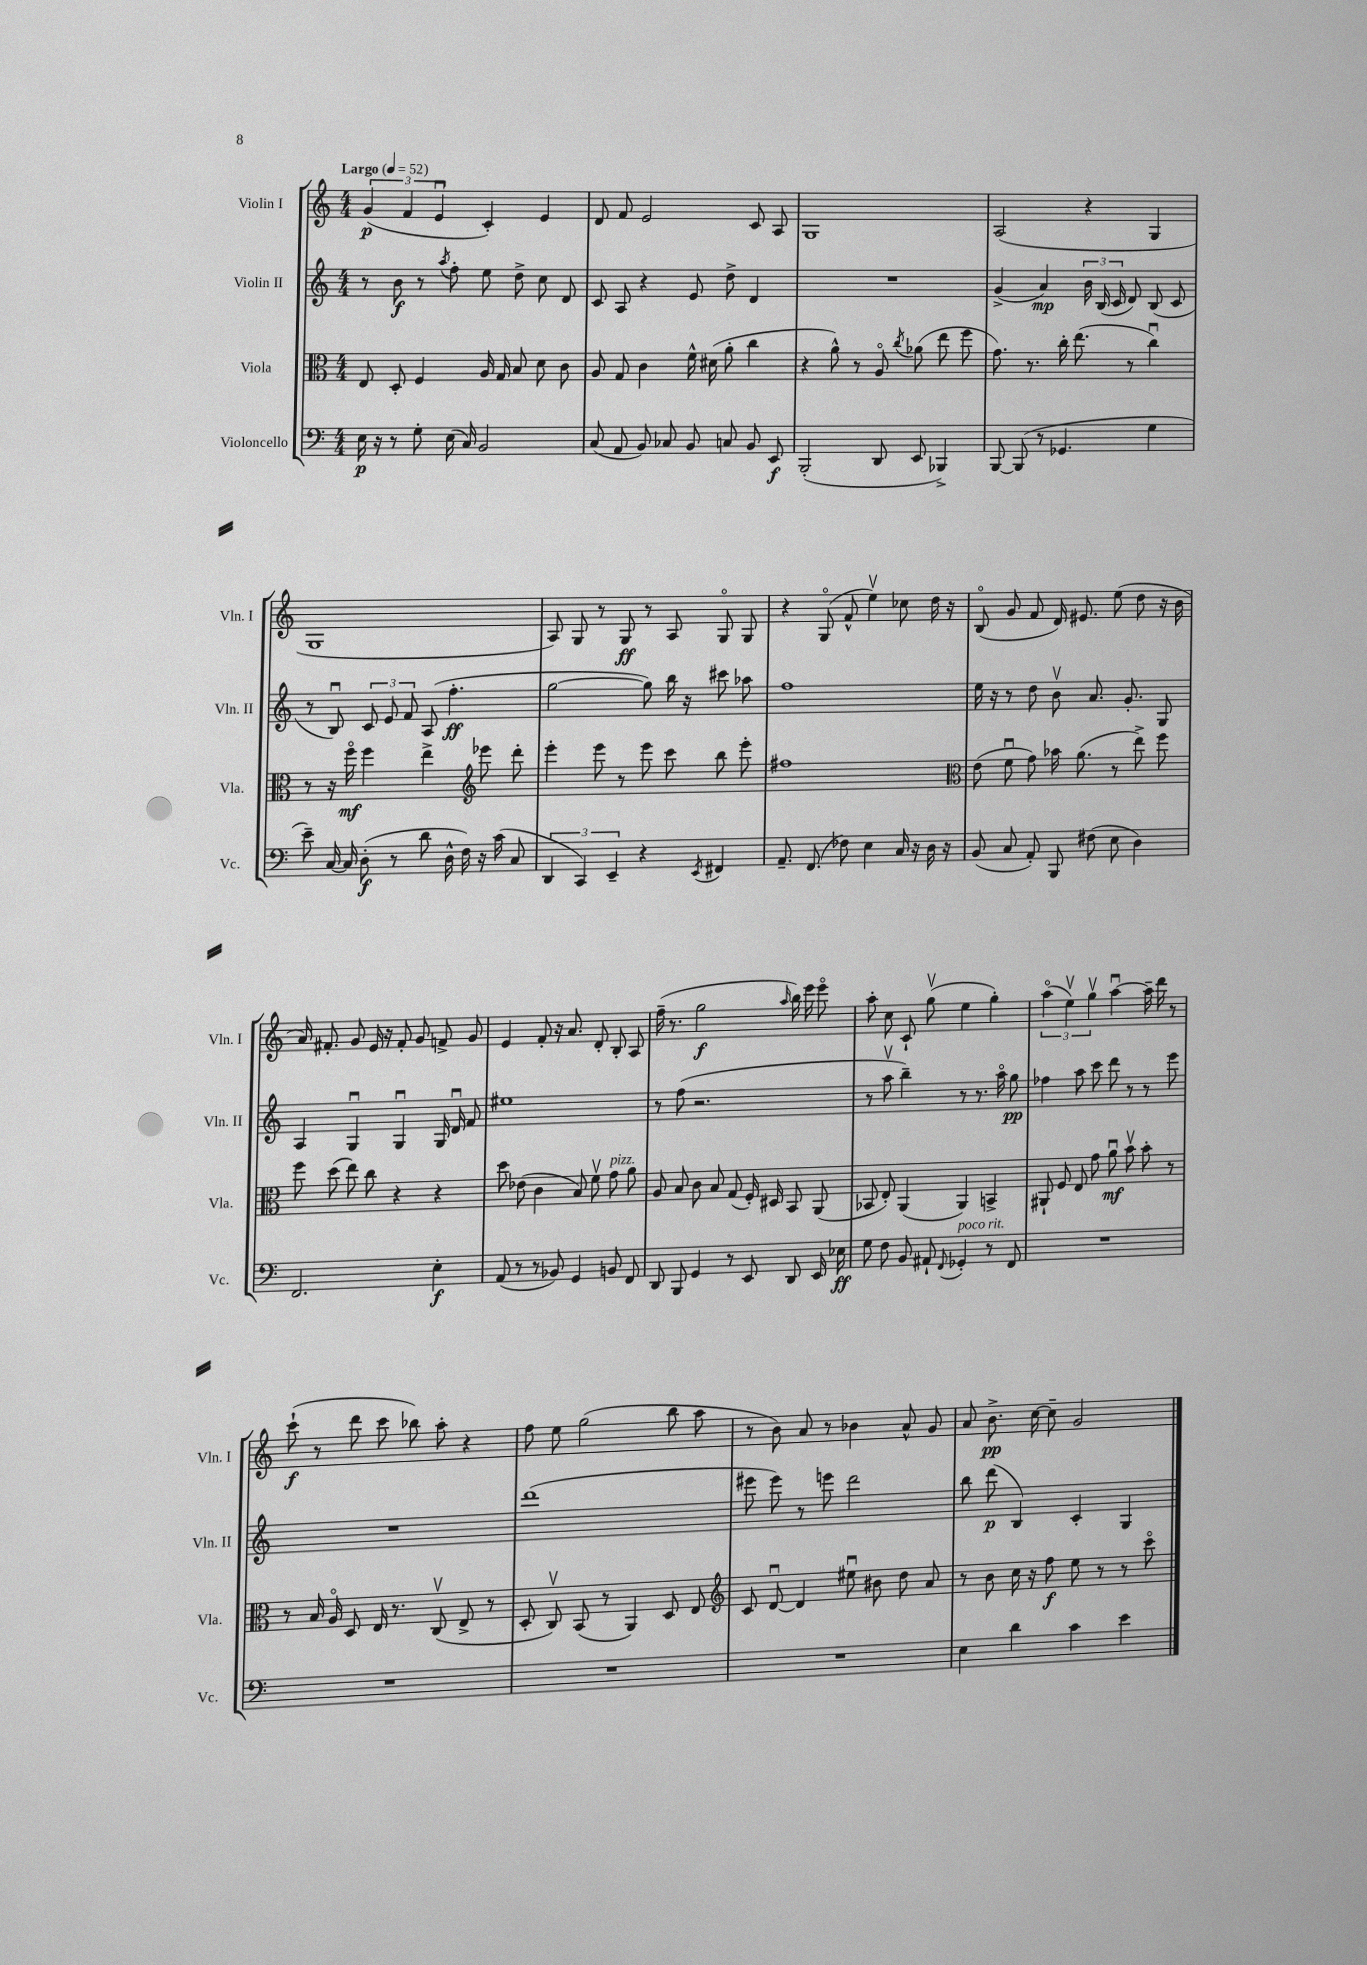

**kern	**dynam	**kern	**dynam	**kern	**dynam	**kern	**dynam
*part4	*part4	*part3	*part3	*part2	*part2	*part1	*part1
*staff4	*staff4	*staff3	*staff3	*staff2	*staff2	*staff1	*staff1
*I"Violoncello	*	*I"Viola	*	*I"Violin II	*	*I"Violin I	*
*I'Vc.	*	*I'Vla.	*	*I'Vln. II	*	*I'Vln. I	*
*clefF4	*	*clefC3	*	*clefG2	*	*clefG2	*
*k[]	*	*k[]	*	*k[]	*	*k[]	*
*M4/4	*	*M4/4	*	*M4/4	*	*M4/4	*
*MM52	*	*MM52	*	*MM52	*	*MM52	*
=1	=1	=1	=1	=1	=1	=1	=1
!	!	!	!	!	!	!LO:TX:a:B:t=Largo	!
16E\	p	8E/	.	8r	.	(6g/	p
16r	.	.	.	.	.	.	.
8r	.	8D'/	.	8b\	f	.	.
.	.	.	.	.	.	6f/	.
8G'\	.	4F/	.	8r	.	.	.
.	.	.	.	.	.	6eu/	.
.	.	.	.	8qaa/	.	.	.
(16E\	.	.	.	8ff'\	.	.	.
16C/)	.	.	.	.	.	.	.
2BB/	.	16A/	.	8ee\	.	4c'/)	.
.	.	16G/	.	.	.	.	.
.	.	8B/	.	8dd^\	.	.	.
.	.	8d\	.	8cc\	.	4e/	.
.	.	8c\	.	8d/	.	.	.
=2	=2	=2	=2	=2	=2	=2	=2
(8C/	.	8A/	.	8c/	.	8d/	.
8AA/	.	8G/	.	8A/	.	8f/	.
8BB/)	.	4c\	.	4r	.	2e/	.
8C-X/	.	.	.	.	.	.	.
8BB/	.	16f^^\	.	8e/	.	.	.
.	.	(16d#X\	.	.	.	.	.
8Cn/	.	8a'\	.	8dd^\	.	.	.
8BB/	.	4cc\	.	4d/	.	8c/	.
8EE/	f	.	.	.	.	8A/	.
=3	=3	=3	=3	=3	=3	=3	=3
(2BBB'/	.	4r	.	1r	.	1G	.
.	.	8a^^\)	.	.	.	.	.
.	.	8r	.	.	.	.	.
8DD/	.	8A/	.	.	.	.	.
.	.	8qcc/	.	.	.	.	.
8EE/	.	(8a-X\	.	.	.	.	.
4BBB-X^/)	.	8ee\	.	.	.	.	.
.	.	8ff\	.	.	.	.	.
=4	=4	=4	=4	=4	=4	=4	=4
[8BBB/	.	8.g\)	.	(4g^/	.	(2A/	.
(8BBB/]	.	.	.	.	.	.	.
.	.	8.r	.	.	.	.	.
8r	.	.	.	4a/)	mp	.	.
4.GG-X/	.	16cc'\	.	.	.	.	.
.	.	(8.ee\	.	.	.	.	.
.	.	.	.	24b\	.	4r	.
.	.	.	.	(24B/	.	.	.
.	.	.	.	24c/	.	.	.
.	.	8r	.	8d/)	.	.	.
4G\	.	4ccu\)	.	(8B/	.	4G/	.
.	.	.	.	8c/	.	.	.
!!LO:LB:g=z
=5	=5	=5	=5	=5	=5	=5	=5
8e~\)	.	8r	.	8r	.	1G	.
[16C/	.	16r	.	8Bu/)	.	.	.
16C/]	.	16ff\	mf	.	.	.	.
(8D'\	f	4ff\	.	12c/	.	.	.
.	.	.	.	12e/	.	.	.
8r	.	.	.	.	.	.	.
.	.	.	.	12f/	.	.	.
8d\	.	4ee^\	.	(8A/	.	.	.
16D^^\	.	.	.	4.ff'\	ff	.	.
16F\)	.	.	.	.	.	.	.
*	*	*clefG2	*	*	*	*	*
16r	.	8eee-X\	.	.	.	.	.
(16c\	.	.	.	.	.	.	.
8C/	.	8ddd'\	.	.	.	.	.
=6	=6	=6	=6	=6	=6	=6	=6
6DD/	.	4eee'\	.	[2gg\	.	8A/)	.
.	.	.	.	.	.	8G/	.
6CC/)	.	.	.	.	.	.	.
.	.	8eee\	.	.	.	8r	.
6EE~/	.	.	.	.	.	.	.
.	.	8r	.	.	.	8G/	ff
4r	.	8eee\	.	8gg\])	.	8r	.
.	.	8ccc\	.	16bb\	.	8A/	.
.	.	.	.	16r	.	.	.
8qEE/	.	.	.	.	.	.	.
4FF#X/	.	8bb\	.	8ccc#X\	.	8G/	.
.	.	8eee'\	.	8aa-X\	.	8G/	.
=7	=7	=7	=7	=7	=7	=7	=7
8.AA~/	.	1ff#X	.	1ff	.	4r	.
(8.FF/	.	.	.	.	.	.	.
.	.	.	.	.	.	(8G/	.
8F-X\)	.	.	.	.	.	8f^^/	.
4E\	.	.	.	.	.	4eev\)	.
16C/	.	.	.	.	.	8cc-X\	.
16r	.	.	.	.	.	.	.
16D\	.	.	.	.	.	16dd\	.
16r	.	.	.	.	.	16r	.
=8	=8	=8	=8	=8	=8	=8	=8
*	*	*clefC3	*	*	*	*	*
(8BB/	.	(8e\	.	16ee\	.	(8B/	.
.	.	.	.	16r	.	.	.
8C/	.	8fu\	.	8r	.	8g/	.
8AA'/)	.	8g\)	.	8dd\	.	8f/	.
8BBB/	.	16b-X\	.	8bv\	.	16d/)	.
.	.	(8.a\	.	.	.	8.e#X/	.
(8F#X\	.	.	.	8.a/	.	.	.
8E\	.	8r	.	.	.	(8ee\	.
.	.	.	.	8.g'/	.	.	.
4D\)	.	8ee^\)	.	.	.	8dd\	.
.	.	8ff\	.	8G/	.	16r	.
.	.	.	.	.	.	16b\	.
!!LO:LB:g=z
=9	=9	=9	=9	=9	=9	=9	=9
2.FF/	.	8ff\	.	4A/	.	16a/)	.
.	.	.	.	.	.	8.f#X'/	.
.	.	(8dd\	.	.	.	.	.
.	.	8ee\)	.	4Gu/	.	8g/	.
.	.	8cc\	.	.	.	16e/	.
.	.	.	.	.	.	16r	.
.	.	4r	.	4Gu/	.	8f#'/	.
.	.	.	.	.	.	8g/	.
4E'\	f	4r	.	16G/	.	8fn^/	.
.	.	.	.	16du/	.	.	.
.	.	.	.	8f/	.	8g/	.
=10	=10	=10	=10	=10	=10	=10	=10
(8AA/	.	8dd\	.	1ee#X	.	4e/	.
8r	.	(8e-X\	.	.	.	.	.
8r	.	4c\	.	.	.	8f'/	.
8BB-X/)	.	.	.	.	.	16r	.
.	.	.	.	.	.	8.a/	.
4GG/	.	8B/)	.	.	.	.	.
.	.	8fv\	.	.	.	8d'/	.
!	!	!LO:TX:a:i:t=pizz.	!	!	!	!	!
8BBn/	.	8g\	.	.	.	8B'/	.
8FF/	.	8a\	.	.	.	8A/	.
=11	=11	=11	=11	=11	=11	=11	=11
8DD/	.	8A/	.	8r	.	(16ff~\	.
.	.	.	.	.	.	8.r	.
8BBB/	.	8B/	.	(8ff\	.	.	.
4GG/	.	8c\	.	2.r	.	2gg\	f
.	.	8B/	.	.	.	.	.
8r	.	(8G/	.	.	.	.	.
8EE/	.	16F'/)	.	.	.	.	.
.	.	16D#X/	.	.	.	.	.
.	.	.	.	.	.	16qqaa/	.
8DD/	.	8BB/	.	.	.	16bb\)	.
.	.	.	.	.	.	16eee\	.
16EE/	.	(8AA/	.	.	.	8eee\	.
16E-X\	ff	.	.	.	.	.	.
=12	=12	=12	=12	=12	=12	=12	=12
8G\	.	8BB-X/	.	8r	.	8aa'\	.
8F\	.	8E'/)	.	8aav\	.	8cc\	.
8BB/	.	(4AA/	.	4bb~\)	.	8c`/	.
8AA#X`/	.	.	.	.	.	(8ggv\	.
8qqFF/	.	.	.	.	.	.	.
!LO:TX:a:i:t=poco rit.	!	!	!	!	!	!	!
4GG-X'/	.	4AA/)	.	8r	.	4ee\	.
.	.	.	.	8.r	.	.	.
8r	.	4BBn^/	.	.	.	4gg'\)	.
.	.	.	.	16aa\	.	.	.
8FF/	.	.	.	8gg\	pp	.	.
=13	=13	=13	=13	=13	=13	=13	=13
1r	.	8AA#X`/	.	4ff-X\	.	(6aa\	.
.	.	8F/	.	.	.	.	.
.	.	.	.	.	.	6eev\)	.
.	.	8E/	.	8aa\	.	.	.
.	.	.	.	.	.	6ggv\	.
.	.	8g\	.	8ccc\	.	.	.
.	.	8au\	mf	8ddd\	.	[4aau\	.
.	.	8bv\	.	8r	.	.	.
.	.	8b'\	.	8r	.	16aa~\]	.
.	.	.	.	.	.	16ddd\	.
.	.	8r	.	8eee\	.	8r	.
!!LO:LB:g=z
=14	=14	=14	=14	=14	=14	=14	=14
1r	.	8r	.	1r	.	(8ccc`\	f
.	.	16B/	.	.	.	8r	.
.	.	16A/	.	.	.	.	.
.	.	8D/	.	.	.	8ddd\	.
.	.	16E/	.	.	.	8ccc\	.
.	.	8.r	.	.	.	.	.
.	.	.	.	.	.	8bb-X\)	.
.	.	(8Cv/	.	.	.	8aa'\	.
.	.	8E^/	.	.	.	4r	.
.	.	8r	.	.	.	.	.
=15	=15	=15	=15	=15	=15	=15	=15
1r	.	8D'/	.	(1ddd	.	8ff\	.
.	.	8Cv/)	.	.	.	8ee\	.
.	.	(8BB/	.	.	.	(2gg\	.
.	.	8r	.	.	.	.	.
.	.	4AA/)	.	.	.	.	.
.	.	8D/	.	.	.	8bb\	.
.	.	8E/	.	.	.	8aa\	.
=16	=16	=16	=16	=16	=16	=16	=16
*	*	*clefG2	*	*	*	*	*
1r	.	8c/	.	8eee#X\	.	8r	.
.	.	[8du/	.	8eee#\)	.	8b\)	.
.	.	4d/]	.	8r	.	8a/	.
.	.	.	.	8eeen\	.	8r	.
.	.	8ee#Xu\	.	2ddd\	.	4b-X\	.
.	.	8b#X\	.	.	.	.	.
.	.	8dd\	.	.	.	8a^^/	.
.	.	8a/	.	.	.	8g/	.
=17	=17	=17	=17	=17	=17	=17	=17
4E\	.	8r	.	8bb\	.	8a/	.
.	.	8b\	.	(8ddd\	p	8.b^\	pp
4d\	.	16cc\	.	4B/)	.	.	.
.	.	16r	.	.	.	[16cc\	.
.	.	8ff\	f	.	.	8cc~\]	.
4c\	.	8ee\	.	4c'/	.	2g/	.
.	.	8r	.	.	.	.	.
4e\	.	8r	.	4G/	.	.	.
.	.	8ccc\	.	.	.	.	.
==	==	==	==	==	==	==	==
*-	*-	*-	*-	*-	*-	*-	*-
